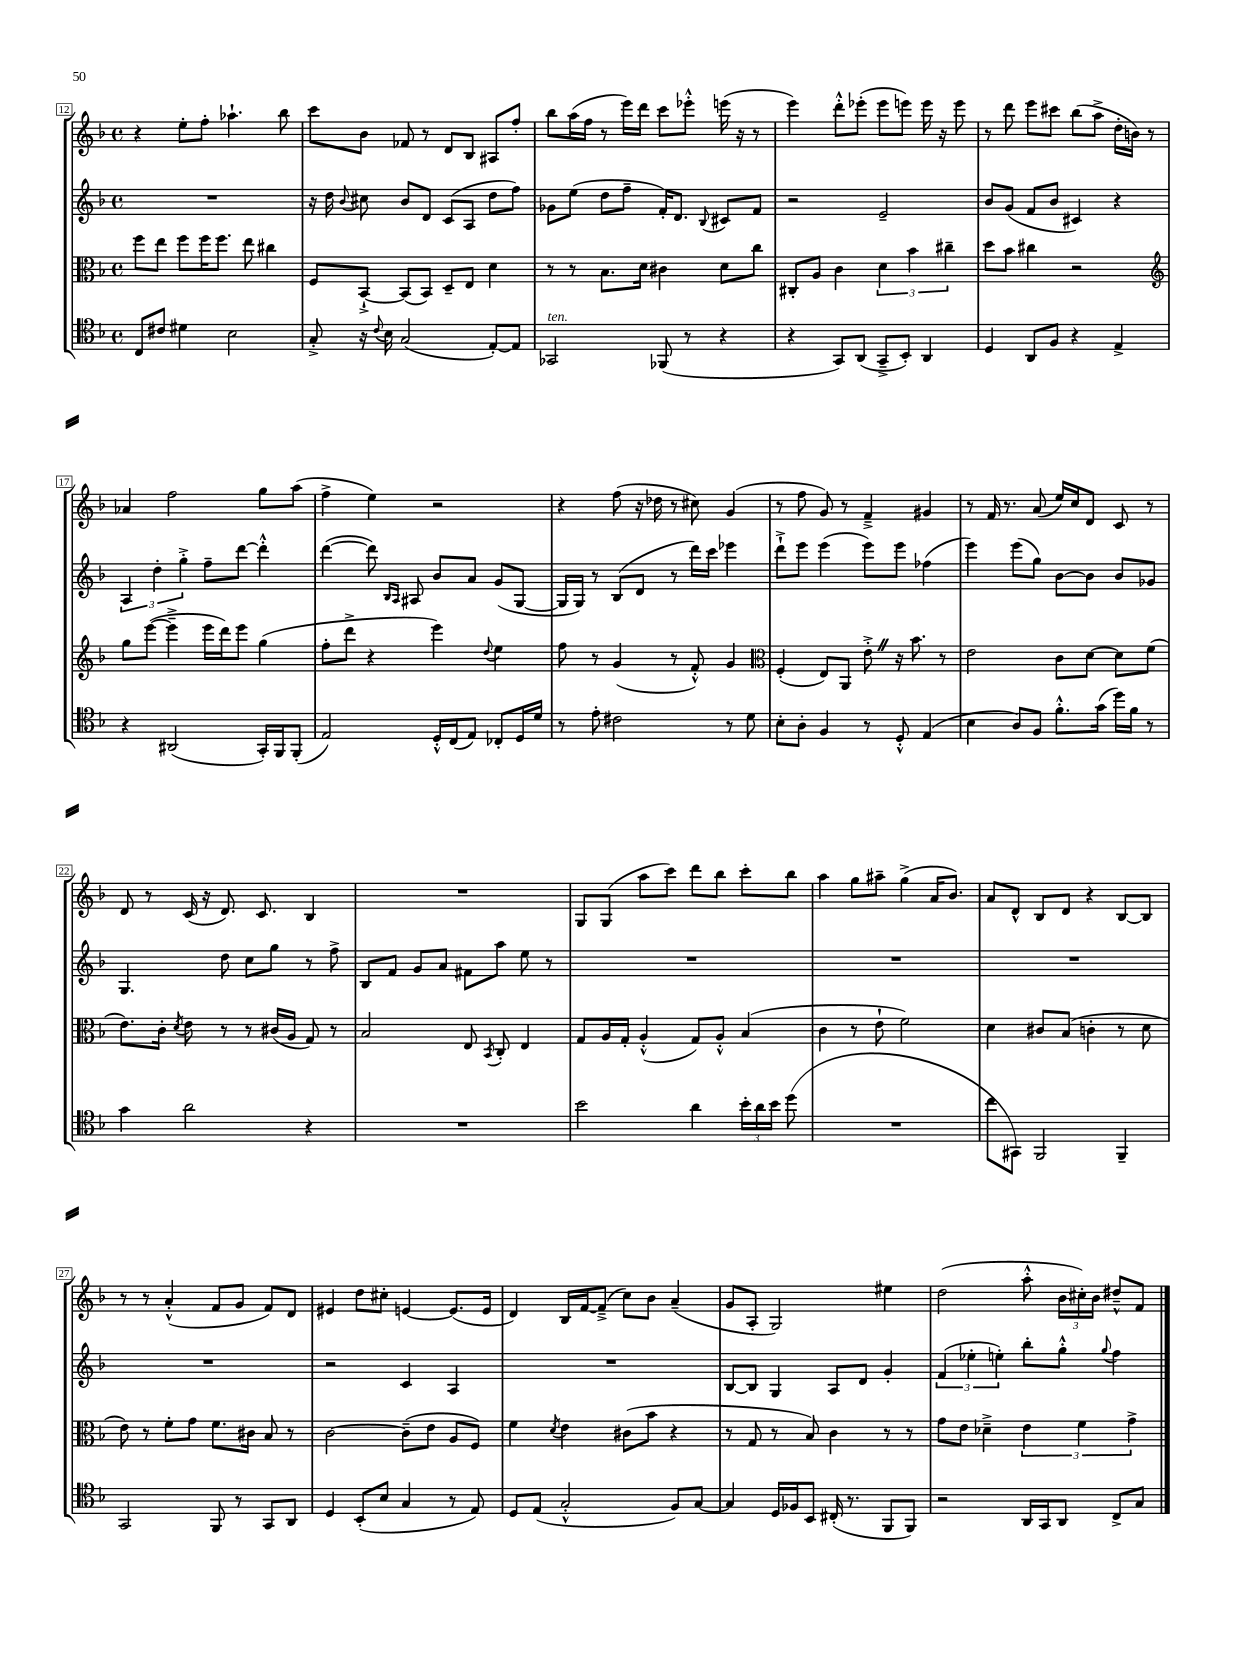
<<
\new StaffGroup <<
\new Staff = "s0" {
    \clef treble \key f \major \defaultTimeSignature \time 4/4
    \autoBeamOff r4 e''8[-. f''8]-. aes''4.-! bes''8 |
    c'''8[ bes'8] fes'8 r8 d'8[ bes8] ais8[ f''8]-. |
    bes''8[ a''16( f''16] r8 e'''16[) d'''16] c'''8[ ees'''8]-.-^ e'''16( r16 r8 |
    e'''4) d'''8[-.-^ ees'''8]-.( ees'''8[ e'''8]) e'''16 r16 e'''8 |
    r8 d'''8 e'''8[ cis'''8] bes''8[( a''8]-> d''16[-. b'16]) r8 |
    aes'4 f''2 g''8[ a''8]( |
    f''4-> e''4) r2 |
    r4 f''8( r16 des''16 r8 cis''8) g'4( |
    r8 f''8 g'8) r8 f'4---> gis'4 |
    r8 f'16 r8. a'8( e''16[) c''16 d'8] c'8 r8 |
    d'8 r8 c'16( r16 d'8.) c'8. bes4 |
    R1 |
    g8[ g8]( a''8[ c'''8]) d'''8[ bes''8] c'''8[-. bes''8] |
    a''4 g''8[ ais''8]-- g''4->( a'16[ bes'8.]) |
    a'8[ d'8]-^ bes8[ d'8] r4 bes8[~ bes8] |
    r8 r8 a'4-.-^( f'8[ g'8] f'8[) d'8] |
    eis'4 d''8[ cis''8]-. e'4~ e'8.[( e'16] |
    d'4) bes16[ f'16~ f'8]--->( c''8[) bes'8] a'4--( |
    g'8[ a8]-. g2) eis''4 |
    d''2( a''8-.-^ \tuplet 3/2 { bes'16[ cis''16-.) bes'16] } dis''8[---^ f'8] \bar "|." |
}
\new Staff = "s1" {
    \clef treble \key f \major \defaultTimeSignature \time 4/4
    \autoBeamOff R1 |
    r16 d''16 \appoggiatura { bes'8 } cis''8 bes'8[ d'8] c'8[( a8] d''8[ f''8]) |
    ges'8[ e''8]( d''8[ f''8]-- f'16[-.) d'8.] \appoggiatura { bes8 } cis'8[ f'8] |
    r2 e'2-- |
    bes'8[ g'8]( f'8[ bes'8] cis'4) r4 |
    \tuplet 3/2 { a4 d''4-. g''4-.-> } f''8[-- d'''8]~ d'''4-.-^ |
    d'''4~( d'''8) \grace { bes16[ a16] } ais8 bes'8[ a'8] g'8[( g8]~ |
    g16[ g16]) r8 bes8[( d'8] r8 d'''16[) c'''16] ees'''4 |
    d'''8[-!-> e'''8] e'''4( e'''8[) e'''8] fes''4( |
    e'''4) e'''8[( g''8]) bes'8[~ bes'8] bes'8[ ges'8] |
    g4. d''8 c''8[ g''8] r8 f''8-> |
    bes8[ f'8] g'8[ a'8] fis'8[ a''8] e''8 r8 |
    R1 |
    R1 |
    R1 |
    R1 |
    r2 c'4 a4 |
    R1 |
    bes8[~ bes8] g4 a8[ d'8] g'4-. |
    \tuplet 3/2 { f'4( ees''4-. e''4-.) } bes''8[-. g''8]-.-^ \appoggiatura { g''8 } f''4 \bar "|." |
}
\new Staff = "s2" {
    \clef alto \key f \major \defaultTimeSignature \time 4/4
    \autoBeamOff f''8[ e''8] f''8[ f''16 f''8.] e''8 cis''4 |
    f8[ bes,8]~-!-> bes,8[( bes,8]) d8[-- e8] d'4 |
    r8 r8 bes8.[ d'16] cis'4 d'8[ c''8] |
    cis8[-. a8] c'4 \tuplet 3/2 { d'4 bes'4 cis''4-- } |
    d''8[ bes'8] cis''4 r2 |
    \clef treble g''8[ e'''8]~( e'''4---> e'''16[ d'''16) e'''8] g''4( |
    f''8[-. d'''8]-> r4 e'''4) \appoggiatura { d''8 } e''4 |
    f''8 r8 g'4( r8 f'8-.-^) g'4 |
    \clef alto f4-.( e8[) a,8] e'8-.-> \once \override BreathingSign.text = \markup { \musicglyph "scripts.caesura.straight" } \breathe r16 bes'8. r8 |
    e'2 c'8[ d'8]~ d'8[ f'8]( |
    e'8.[) c'16]-. \acciaccatura { d'8 } e'8 r8 r8 cis'16[( a16] g8) r8 |
    bes2 e8 \acciaccatura { bes,8 } c8-. e4 |
    g8[ a16 g16]-. a4-.-^( g8[) a8]-.-^ bes4( |
    c'4 r8 e'8-! f'2) |
    d'4 cis'8[ bes8]( c'4-. r8 d'8 |
    e'8) r8 f'8[-. g'8] f'8.[ cis'16] bes8 r8 |
    c'2~ c'8[--( e'8] a8[ f8]) |
    f'4 \acciaccatura { d'8 } e'4 cis'8[( bes'8] r4 |
    r8 g8 r8 bes8) c'4 r8 r8 |
    g'8[ e'8] des'4---> \tuplet 3/2 { e'4 f'4 g'4-> } \bar "|." |
}
\new Staff = "s3" {
    \clef tenor \key f \major \defaultTimeSignature \time 4/4
    \autoBeamOff c8[ cis'8] dis'4 bes2 |
    g8-.-> r16 \appoggiatura { c'8 } bes16 g2( e8[~-.) e8] |
    ges,2^\markup { \italic "ten." } fes,8( r8 r4 |
    r4 g,8[) a,8]( g,8[---> bes,8]-.) a,4 |
    d4 a,8[ f8] r4 e4-> |
    r4 ais,2( g,16[-.) f,16 f,8]-.( |
    e2) d16[-.-^ c16( e8]) ces8[-. d16 d'16] |
    r8 e'8-. cis'2 r8 d'8 |
    bes8[-. a8]-. f4 r8 d8-.-^ e4( |
    bes4 a8[) f8] f'8.[-.-^ g'16]( d''16[) f'16] r8 |
    g'4 a'2 r4 |
    R1 |
    bes'2 a'4 \tuplet 3/2 { bes'16[-. a'16 bes'16] } d''8( |
    R1 |
    c''8[ gis,8]) f,2 f,4-- |
    g,2 f,8 r8 g,8[ a,8] |
    d4 bes,8[-.( bes8] g4 r8 e8) |
    d8[ e8]( g2-.-^ f8[) g8]~ |
    g4 d16[ fes16 bes,8] cis16-.( r8. f,8[ f,8]) |
    r2 a,16[ g,16 a,8] c8[-> g8] \bar "|." |
}
>>
>>
\layout { \context { \Score currentBarNumber = #12 \override BarNumber.stencil = #(make-stencil-boxer 0.1 0.3 ly:text-interface::print) } }
